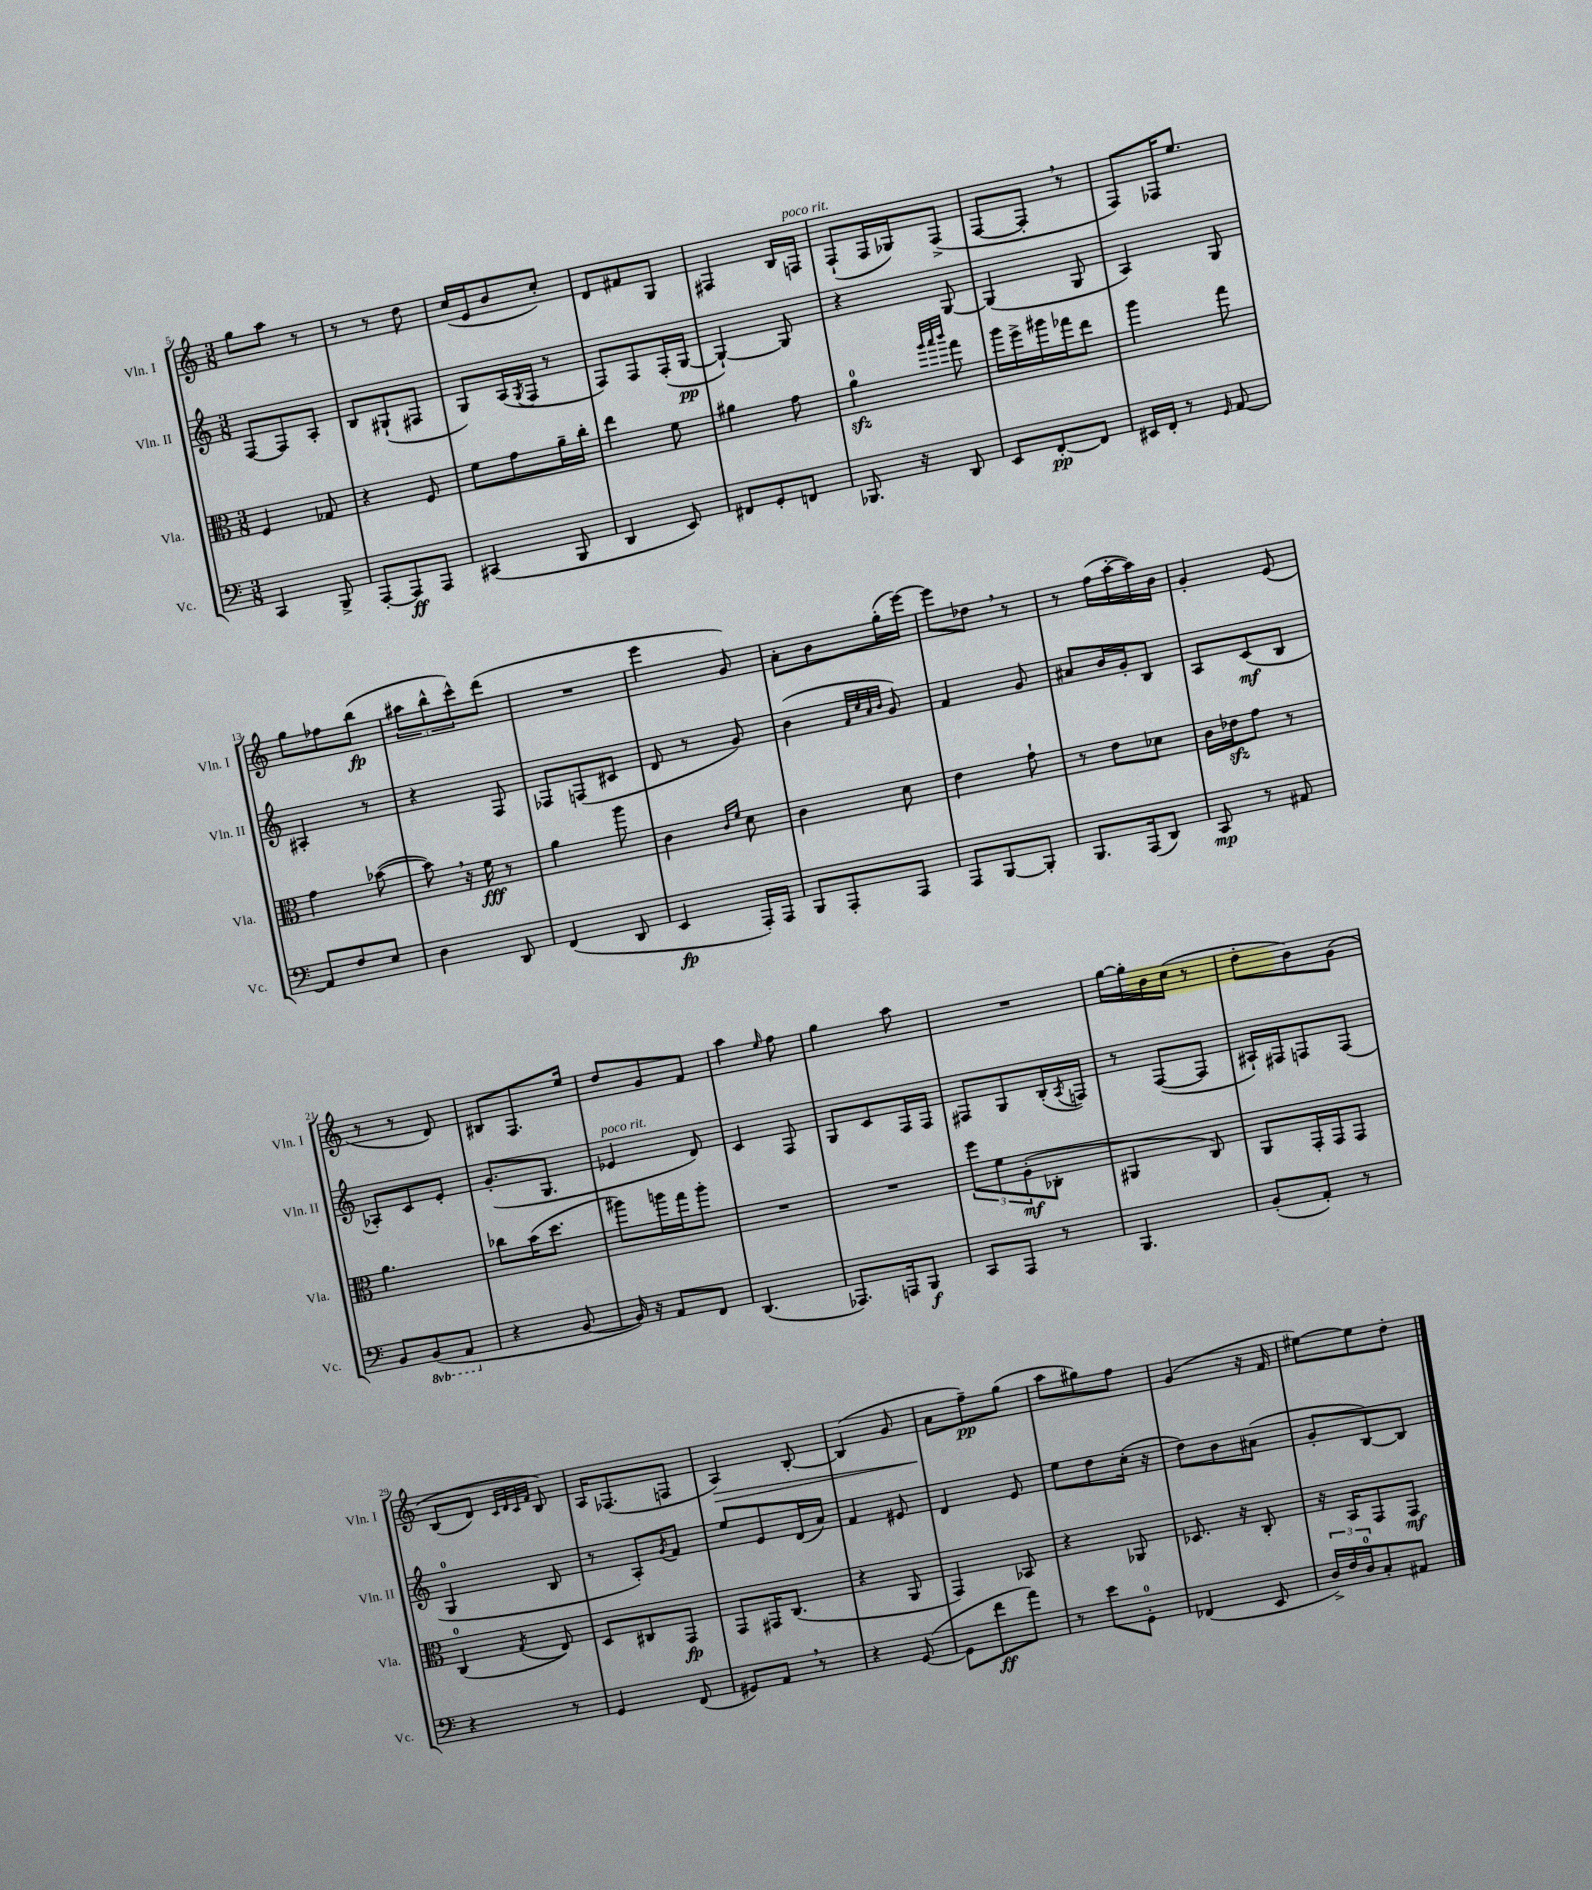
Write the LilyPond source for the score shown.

<<
\new StaffGroup <<
\new Staff = "s0" \with { instrumentName = "Vln. I" shortInstrumentName = "Vln. I" } {
    \clef treble \key c \major \numericTimeSignature \time 3/8
    g''8 a''8 r8 |
    r8 r8 d''8 |
    c''16( e'16 b'8 c''8-.) |
    d'8 fis'8 g8 |
    fis4 b16 f16^\markup { \italic "poco rit." } |
    f8-!( f16 ges16) f8->( |
    f8~ f8-. \breathe r8 |
    f8) fes16 e''8. |
    g''8 fes''8 b''8\fp( |
    \tuplet 3/2 { ais''8 b''8-^ c'''8-^) } d'''8( |
    R4. |
    e'''4 g'8) |
    a'8-. b'8 g''16-.( e'''16~) |
    e'''8 des''8 \breathe r8 |
    r8 f''16( a''16~-. a''16) b'16 |
    g'4-. e'8( |
    r8 r8 d'8) |
    bis8 f8. e''16 |
    d''8 g'8 f'8 |
    a''4 \grace { e''16 } f''8 |
    g''4 a''8 |
    R4. |
    g''16~ g''16-. b'16 c''16( r8 |
    d''8-. b'8) g'8\( |
    b8( d'8) \grace { c'32 d'32 c'32 f'32 } b8\) |
    a16 fes8.( f8 |
    a4\>) b8~-. |
    b4( g'8 |
    a'8\! f''8--\pp) g''8( |
    a''8 gis''8) f''8 |
    g'4( r16 f'16 |
    eis''8~) eis''8 d''8-. \bar "|." |
}
\new Staff = "s1" \with { instrumentName = "Vln. II" shortInstrumentName = "Vln. II" } {
    \clef treble \key c \major \numericTimeSignature \time 3/8
    f8~ f8 a8-. |
    b8 gis8-!( fis8 |
    g8) a16( \acciaccatura { g8 } f16 r8 |
    f8) f8 f16-.( g16~\pp |
    g4~-!) g8 |
    r4 g8~ |
    g4( g8 |
    a4) g8 |
    ais4-. r8 |
    r4 f8 |
    fes8 f8( cis'8 |
    d'8 r8 g'8) |
    b'4( \grace { f'32 c''32 a'32 b'32 } g'8) |
    f'4 g'8 |
    ais'8 b'16 g'16-. b8 |
    a8 c'8\mf( b8 |
    aes8-.) c'8 e'8-. |
    g'8.-.( g8. |
    ees'4^\markup { \italic "poco rit." } d'8) |
    c'4 f8 |
    g8 c'8 f16 f16 |
    fis8 g8 b16-.( \acciaccatura { a8 } f16) |
    r8 f8~( f8 |
    ais16-!) fis16 f8 f8( |
    g4-0 b8 |
    r8 a8-.) \acciaccatura { g'8 } f'8 |
    e''8 e'8 d'16( a'16) |
    f'4 eis'8 |
    d'4 e'8 |
    e''8 d''8 c''16-.( r16 |
    d''8) b'8 ais'8( |
    g'8-. b8~) b8 \bar "|." |
}
\new Staff = "s2" \with { instrumentName = "Vla." shortInstrumentName = "Vla." } {
    \clef alto \key c \major \numericTimeSignature \time 3/8
    f4 ges8 |
    r4 f8 |
    f'8 g'8 a'16-- c''16-. |
    e''4 f'8 |
    ais'4 g'8 |
    a'4-0\sfz \grace { a''32 b''32 c'''32 } g''8 |
    a''16 f''16-> ais''16 ges''16 e''8 |
    a''4 g''8 |
    g'4 bes'8~( |
    bes'8) \breathe r16 f'16\fff r8 |
    a'4 a''8 |
    c'4 \grace { c'16 f'16 } d'8 |
    c'4 d'8 |
    e'4 g'8-! |
    r8 e'8 des'8 |
    c'16 ees'16\sfz g'8 r8 |
    a'4. |
    ces''8 b'16( d''8. |
    ais''8) a''16 g''16 a''8-. |
    R4. |
    R4. |
    \tuplet 3/2 { f''8 f'8 a8-.\mf( } ces8-. |
    ais,4 c8) |
    a,8 g,16-. g,16 g,8 |
    c4-0( \acciaccatura { g8 } e8) |
    d8 cis8 g,8\fp |
    g,8 gis,16 c8.( |
    r4 a,8 |
    g,4) bes,8 |
    r4 aes,8 |
    des8. r16 c8-. |
    r16 b,16 g,8 g,8\mf \bar "|." |
}
\new Staff = "s3" \with { instrumentName = "Vc." shortInstrumentName = "Vc." } {
    \clef bass \key c \major \numericTimeSignature \time 3/8 \set Staff.ottavationMarkups = #ottavation-simple-ordinals
    c,4 b,,8-> |
    a,,8~-. a,,8\ff a,,8 |
    cis,4( b,,8 |
    d,4 e,8) |
    fis,8 g,8-. f,8 |
    bes,,8. r16 d,8 |
    e,8 f,8~-.\pp f,8 |
    eis,16 f,16-. r8 \grace { g,16 } a,8~ |
    a,8 f8 e8 |
    d4 d,8 |
    f,4( d,8 |
    e,4\fp a,,16-.) a,,16 |
    b,,8 a,,8-. a,,8 |
    a,,8 b,,8~ b,,8-. |
    b,,8. a,,16( d,8) |
    c,8\mp r8 ais,8 |
    b,8 \ottava #-1 b,,8( a,,8 \ottava #0 |
    r4 b,8~ |
    b,16) r16 a,8 f,8 |
    d,4.( |
    aes,,8.) a,,16 b,,8\f |
    c,8 a,,8 r8 |
    b,,4. |
    b,8-.( a,8-.) r8 |
    r4 r8 |
    g,4 f,8( |
    gis,8) a,8 \breathe r8 |
    r4 g,8~( |
    g,8 f'8\ff a'8) |
    r8 e'8 g,8-0-. |
    fes,4( e,8 |
    \tuplet 3/2 { d16->) f16 d16-0 } c8-. ais,8 \bar "|." |
}
>>
>>
\layout { \context { \Score currentBarNumber = #5 } }
